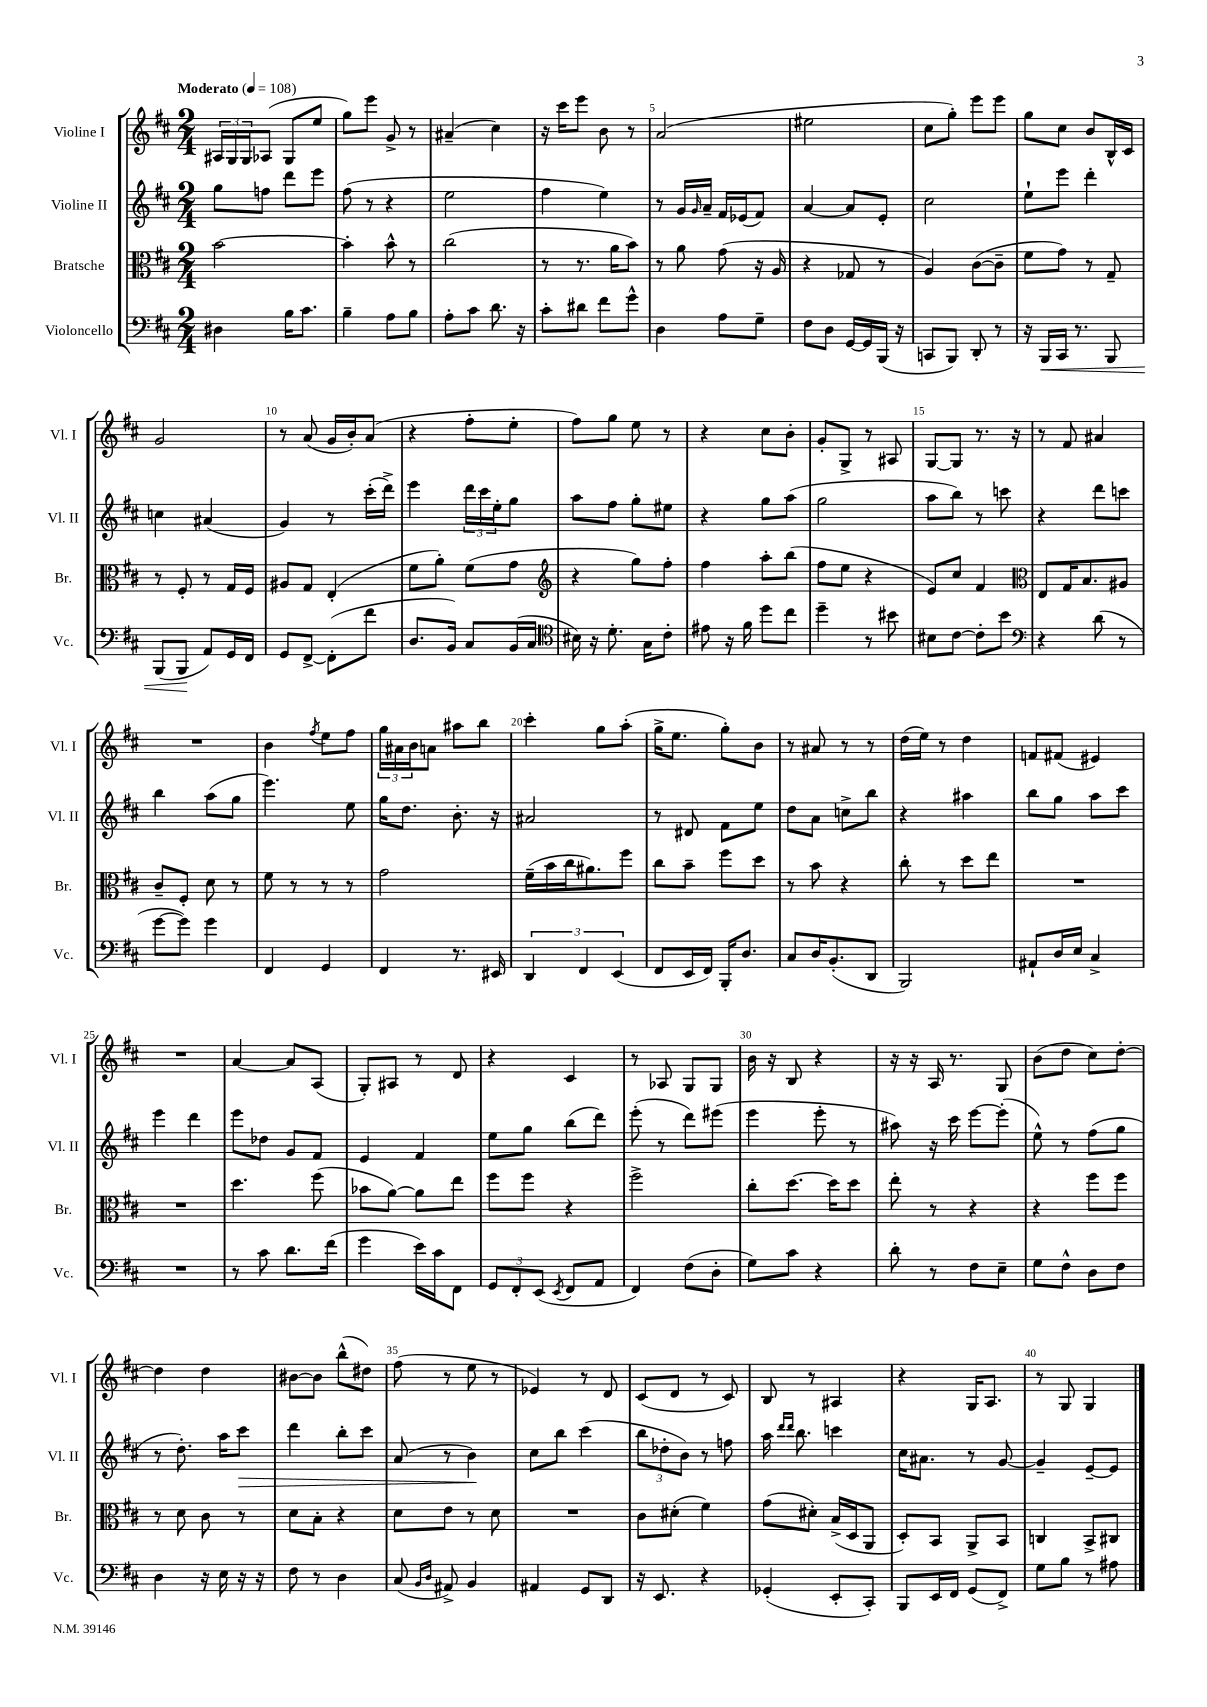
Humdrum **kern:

**kern	**dynam	**kern	**kern	**dynam	**kern
*part4	*part4	*part3	*part2	*part2	*part1
*staff4	*staff4	*staff3	*staff2	*staff2	*staff1
*I"Violoncello	*	*I"Bratsche	*I"Violine II	*	*I"Violine I
*I'Vc.	*	*I'Br.	*I'Vl. II	*	*I'Vl. I
*clefF4	*	*clefC3	*clefG2	*	*clefG2
*k[f#c#]	*	*k[f#c#]	*k[f#c#]	*	*k[f#c#]
*M2/4	*	*M2/4	*M2/4	*	*M2/4
*MM108	*	*MM108	*MM108	*	*MM108
=1	=1	=1	=1	=1	=1
!	!	!	!	!	!LO:TX:a:B:t=Moderato
4D#X\	.	[2b\	8gg\L	.	24A#X/LL
.	.	.	.	.	24G/
.	.	.	.	.	24G/J
.	.	.	8ffn\J	.	(8A-X/J
16B\KL	.	.	8ddd\L	.	8G/L
8.c#\J	.	.	.	.	.
.	.	.	8eee\J	.	8ee/J
=2	=2	=2	=2	=2	=2
4B~\	.	4b'\]	(8ff#\	.	8gg\L)
.	.	.	8r	.	8eee\J
8A\L	.	8b^^\	4r	.	8g^/
8B\J	.	8r	.	.	8r
=3	=3	=3	=3	=3	=3
8A'\L	.	(2cc#\	2ee\	.	(4a#X~/
8c#\J	.	.	.	.	.
8.d\	.	.	.	.	4cc#\)
16r	.	.	.	.	.
=4	=4	=4	=4	=4	=4
8c#'\L	.	8r	4ff#\	.	16r
.	.	.	.	.	16ccc#\KL
8d#X\J	.	8.r	.	.	8eee\J
8f#\L	.	.	4ee\)	.	8b\
.	.	16a\KL	.	.	.
8g^^\J	.	8b\J)	.	.	8r
=5	=5	=5	=5	=5	=5
4D\	.	8r	8r	.	(2a/
.	.	8a\	16g/LL	.	.
.	.	.	16qqg/	.	.
.	.	.	16a~/JJ	.	.
8A\L	.	(8g\	16f#/LL	.	.
.	.	.	(16e-X/J	.	.
8G~\J	.	16r	8f#/J)	.	.
.	.	16A/	.	.	.
=6	=6	=6	=6	=6	=6
8F#\L	.	4r	[4a/	.	2ee#X\
8D\J	.	.	.	.	.
[16GG/LL	.	8G-X/	8a/L]	.	.
16GG/]	.	.	.	.	.
(16BBB/JJ	.	8r	8e'/J	.	.
16r	.	.	.	.	.
=7	=7	=7	=7	=7	=7
8CCn/L	.	4A/)	2cc#\	.	8cc#\L
8BBB/J)	.	.	.	.	8gg'\J)
8DD'/	.	([8c#\L	.	.	8eee\L
8r	.	8c#~\J]	.	.	8eee\J
=8	=8	=8	=8	=8	=8
16r	.	8f#\L	8ee`\L	.	8gg\L
!	!LO:HP:b	!	!	!	!
16BBB/LL	<	.	.	.	.
16CC#/JJ	.	8g\J)	8eee\J	.	8cc#\J
8.r	.	.	.	.	.
.	.	8r	4ddd'\	.	8b/L
8BBB/	.	8G~/	.	.	16B^^/L
.	.	.	.	.	16c#/JJ
!!LO:LB:g=z
=9	=9	=9	=9	=9	=9
(8BBB/L	.	8r	4ccn\	.	2g/
8BBB/J	.	8F#'/	.	.	.
8AA/L)	[	8r	(4a#X/	.	.
16GG/L	.	16G/LL	.	.	.
16FF#/JJ	.	16F#/JJ	.	.	.
=10	=10	=10	=10	=10	=10
8GG/L	.	8A#X/L	4g/)	.	8r
[8FF#^/J	.	8G/J	.	.	(8a/
(8FF#'\L]	.	(4E'/	8r	.	16g/LL
.	.	.	.	.	16b'/J)
8f#\J	.	.	(16ccc#'\LL	.	(8a/J
.	.	.	16ddd^\JJ)	.	.
=11	=11	=11	=11	=11	=11
8.D/L	.	8f#\L	4eee\	.	4r
.	.	8a'\J)	.	.	.
16BB/Jk)	.	.	.	.	.
8C#/L	.	(8f#\L	24ddd\LL	.	8ff#'\L
.	.	.	24ccc#\	.	.
.	.	.	24ee'\J	.	.
(16BB/L	.	8g\J	8gg\J	.	8ee'\J
16C#/JJ	.	.	.	.	.
=12	=12	=12	=12	=12	=12
*clefC4	*	*clefG2	*	*	*
16B#X\)	.	4r	8aa\L	.	8ff#\L)
16r	.	.	.	.	.
8.d'\	.	.	8ff#\J	.	8gg\J
.	.	8gg\L)	8gg'\L	.	8ee\
16G\KL	.	.	.	.	.
8c#'\J	.	8ff#'\J	8ee#X\J	.	8r
=13	=13	=13	=13	=13	=13
8e#X\	.	4ff#\	4r	.	4r
16r	.	.	.	.	.
16f#\	.	.	.	.	.
8dd\L	.	8aa'\L	8gg\L	.	8cc#\L
8cc#\J	.	(8bb\J	(8aa\J	.	8b'\J
=14	=14	=14	=14	=14	=14
4dd~\	.	8ff#\L	2gg\	.	8g'/L
.	.	8ee\J	.	.	8G^/J
8r	.	4r	.	.	8r
8b#X\	.	.	.	.	8A#X/
=15	=15	=15	=15	=15	=15
8B#X\L	.	8e/L)	8aa\L	.	[8G/L
[8c#\J	.	8cc#/J	8bb\J)	.	8G/J]
8c#'\L]	.	4f#/	8r	.	8.r
8b\J	.	.	8cccn\	.	.
.	.	.	.	.	16r
=16	=16	=16	=16	=16	=16
*clefF4	*	*clefC3	*	*	*
4r	.	8E/L	4r	.	8r
.	.	16G/K	.	.	8f#/
.	.	8.B/	.	.	.
(8d\	.	.	8ddd\L	.	4a#X/
8r	.	8A#X/J	8cccn\J	.	.
!!LO:LB:g=z
=17	=17	=17	=17	=17	=17
[8g\L	.	8c#~/L	4bb\	.	2r
8g\J])	.	8F#'/J	.	.	.
4g\	.	8d\	(8aa\L	.	.
.	.	8r	8gg\J	.	.
=18	=18	=18	=18	=18	=18
4FF#/	.	8f#\	4.eee\)	.	4b\
.	.	8r	.	.	.
.	.	.	.	.	8qff#/
4GG/	.	8r	.	.	8ee\L
.	.	8r	8ee\	.	8ff#\J
=19	=19	=19	=19	=19	=19
4FF#/	.	2g\	16gg\KL	.	24gg\LL
.	.	.	.	.	24a#X\
.	.	.	8.dd\J	.	.
.	.	.	.	.	24b\J
.	.	.	.	.	8an\J
8.r	.	.	8.b'\	.	8aa#X\L
.	.	.	.	.	8bb\J
16EE#X/	.	.	16r	.	.
=20	=20	=20	=20	=20	=20
6DD/	.	(16f#~\LL	2a#X/	.	4ccc#'\
.	.	16b\	.	.	.
.	.	16cc#\J	.	.	.
6FF#/	.	.	.	.	.
.	.	8.a#X\)	.	.	.
.	.	.	.	.	8gg\L
(6EE/	.	.	.	.	.
.	.	8ff#\J	.	.	(8aa'\J
=21	=21	=21	=21	=21	=21
8FF#/L	.	8cc#\L	8r	.	16gg^\KL
.	.	.	.	.	8.ee\J
16EE/L	.	8b~\J	8d#X/	.	.
16FF#/JJ)	.	.	.	.	.
16BBB'/KL	.	8ff#\L	8f#\L	.	8gg'\L)
8.D/J	.	.	.	.	.
.	.	8dd\J	8ee\J	.	8b\J
=22	=22	=22	=22	=22	=22
8C#/L	.	8r	8dd\L	.	8r
16D/K	.	8b\	8a\J	.	8a#X/
(8.BB'/	.	.	.	.	.
.	.	4r	8ccn^\L	.	8r
8DD/J	.	.	8bb\J	.	8r
=23	=23	=23	=23	=23	=23
2BBB/)	.	8cc#'\	4r	.	(16dd\LL
.	.	.	.	.	16ee\JJ)
.	.	8r	.	.	8r
.	.	8dd\L	4aa#X\	.	4dd\
.	.	8ee\J	.	.	.
=24	=24	=24	=24	=24	=24
8AA#X`/L	.	2r	8bb\L	.	8fn/L
16D/L	.	.	8gg\J	.	(8f#X/J
16E/JJ	.	.	.	.	.
4C#^/	.	.	8aa\L	.	4e#X/)
.	.	.	8ccc#\J	.	.
!!LO:LB:g=z
=25	=25	=25	=25	=25	=25
2r	.	2r	4eee\	.	2r
.	.	.	4ddd\	.	.
=26	=26	=26	=26	=26	=26
8r	.	4.dd\	8eee\L	.	[4a/
8c#\	.	.	8dd-X\J	.	.
8.d\L	.	.	8g/L	.	8a/L]
.	.	(8ff#\	8f#/J	.	(8A/J
(16f#\Jk	.	.	.	.	.
=27	=27	=27	=27	=27	=27
4g\	.	8b-X\L	4e/	.	8G'/L)
.	.	[8a\J)	.	.	8A#X/J
16e\LL)	.	8a\L]	4f#/	.	8r
16c#\J	.	.	.	.	.
8FF#\J	.	8ee\J	.	.	8d/
=28	=28	=28	=28	=28	=28
12GG/L	.	8ff#\L	8ee\L	.	4r
12FF#'/	.	.	.	.	.
.	.	8ff#\J	8gg\J	.	.
(12EE/J	.	.	.	.	.
8qEE/	.	.	.	.	.
8FF#/L	.	4r	(8bb\L	.	4c#/
8AA/J	.	.	8ddd\J)	.	.
=29	=29	=29	=29	=29	=29
4FF#/)	.	2ff#^\	(8eee'\	.	8r
.	.	.	8r	.	8A-X/
(8F#\L	.	.	8ddd\L)	.	8G/L
8D'\J	.	.	(8eee#X\J	.	8G/J
=30	=30	=30	=30	=30	=30
8G\L)	.	8cc#'\L	4eee\	.	16b\
.	.	.	.	.	16r
8c#\J	.	[8.dd\J	.	.	8B/
4r	.	.	8eee'\	.	4r
.	.	16dd\KL]	.	.	.
.	.	8dd\J	8r	.	.
=31	=31	=31	=31	=31	=31
8d'\	.	8ee'\	8aa#X\)	.	16r
.	.	.	.	.	16r
8r	.	8r	16r	.	16A/
.	.	.	16ccc#\	.	8.r
8F#\L	.	4r	[8eee\L	.	.
8E~\J	.	.	(8eee'\J]	.	8G/
=32	=32	=32	=32	=32	=32
8G\L	.	4r	8ee^^\)	.	(8b\L
8F#^^\J	.	.	8r	.	8dd\J
8D\L	.	8ff#\L	(8ff#\L	.	8cc#\L)
8F#\J	.	8ff#\J	8gg\J	.	[8dd'\J
!!LO:LB:g=z
=33	=33	=33	=33	=33	=33
4D\	.	8r	8r	.	4dd\]
.	.	8d\	8.dd'\)	.	.
16r	.	8c#\	.	.	4dd\
16E\	.	.	16aa\KL	.	.
!	!	!	!	!LO:HP:b	!
16r	.	8r	8ccc#\J	>	.
16r	.	.	.	.	.
=34	=34	=34	=34	=34	=34
8F#\	.	8d\L	4ddd\	.	[8b#X\L
8r	.	8B'\J	.	.	8b#\J]
4D\	.	4r	8bb'\L	.	(8bb^^\L
.	.	.	8ccc#\J	.	8dd#X\J)
=35	=35	=35	=35	=35	=35
(8C#/	.	8d\L	(8a/	.	(8ff#\
16qqBB/LL	.	.	.	.	.
16qqD/JJ	.	.	.	.	.
8AA#X^/)	.	8e\J	8r	.	8r
4BB/	.	8r	4b\)	.	8ee\
.	.	8d\	.	.	8r
.	.	.	.	]	.
=36	=36	=36	=36	=36	=36
4AA#X/	.	2r	8cc#\L	.	4e-X/)
.	.	.	8bb\J	.	.
8GG/L	.	.	(4ccc#\	.	8r
8DD/J	.	.	.	.	8d/
=37	=37	=37	=37	=37	=37
16r	.	8c#\L	12bb\L	.	(8c#/L
8.EE/	.	.	.	.	.
.	.	.	12dd-X'\	.	.
.	.	(8d#X'\J	.	.	8d/J
.	.	.	12b\J)	.	.
4r	.	4f#\)	8r	.	8r
.	.	.	8ffn\	.	8c#/)
=38	=38	=38	=38	=38	=38
(4GG-X'/	.	(8g\L	16aa\	.	8B/
.	.	.	16qqddd/LL	.	.
.	.	.	16qqddd/JJ	.	.
.	.	.	8.bb\	.	.
.	.	8d#X'\J)	.	.	8r
8EE'/L	.	(16B^/LL	4cccn\	.	4A#X/
.	.	16D/J	.	.	.
8CC#'/J)	.	8AA/J	.	.	.
=39	=39	=39	=39	=39	=39
8BBB/L	.	8D'/L)	16cc#\KL	.	4r
.	.	.	8.a#X\J	.	.
16EE/L	.	8BB/J	.	.	.
16FF#/JJ	.	.	.	.	.
(8GG/L	.	8AA^/L	8r	.	16G/KL
.	.	.	.	.	8.A/J
8FF#^/J)	.	8BB/J	[8g/	.	.
=40	=40	=40	=40	=40	=40
8G\L	.	4Cn/	4g~/]	.	8r
8B\J	.	.	.	.	8G/
8r	.	8BB^/L	[8e~/L	.	4G/
8A#X\	.	8C#X/J	8e/J]	.	.
==	==	==	==	==	==
*-	*-	*-	*-	*-	*-
